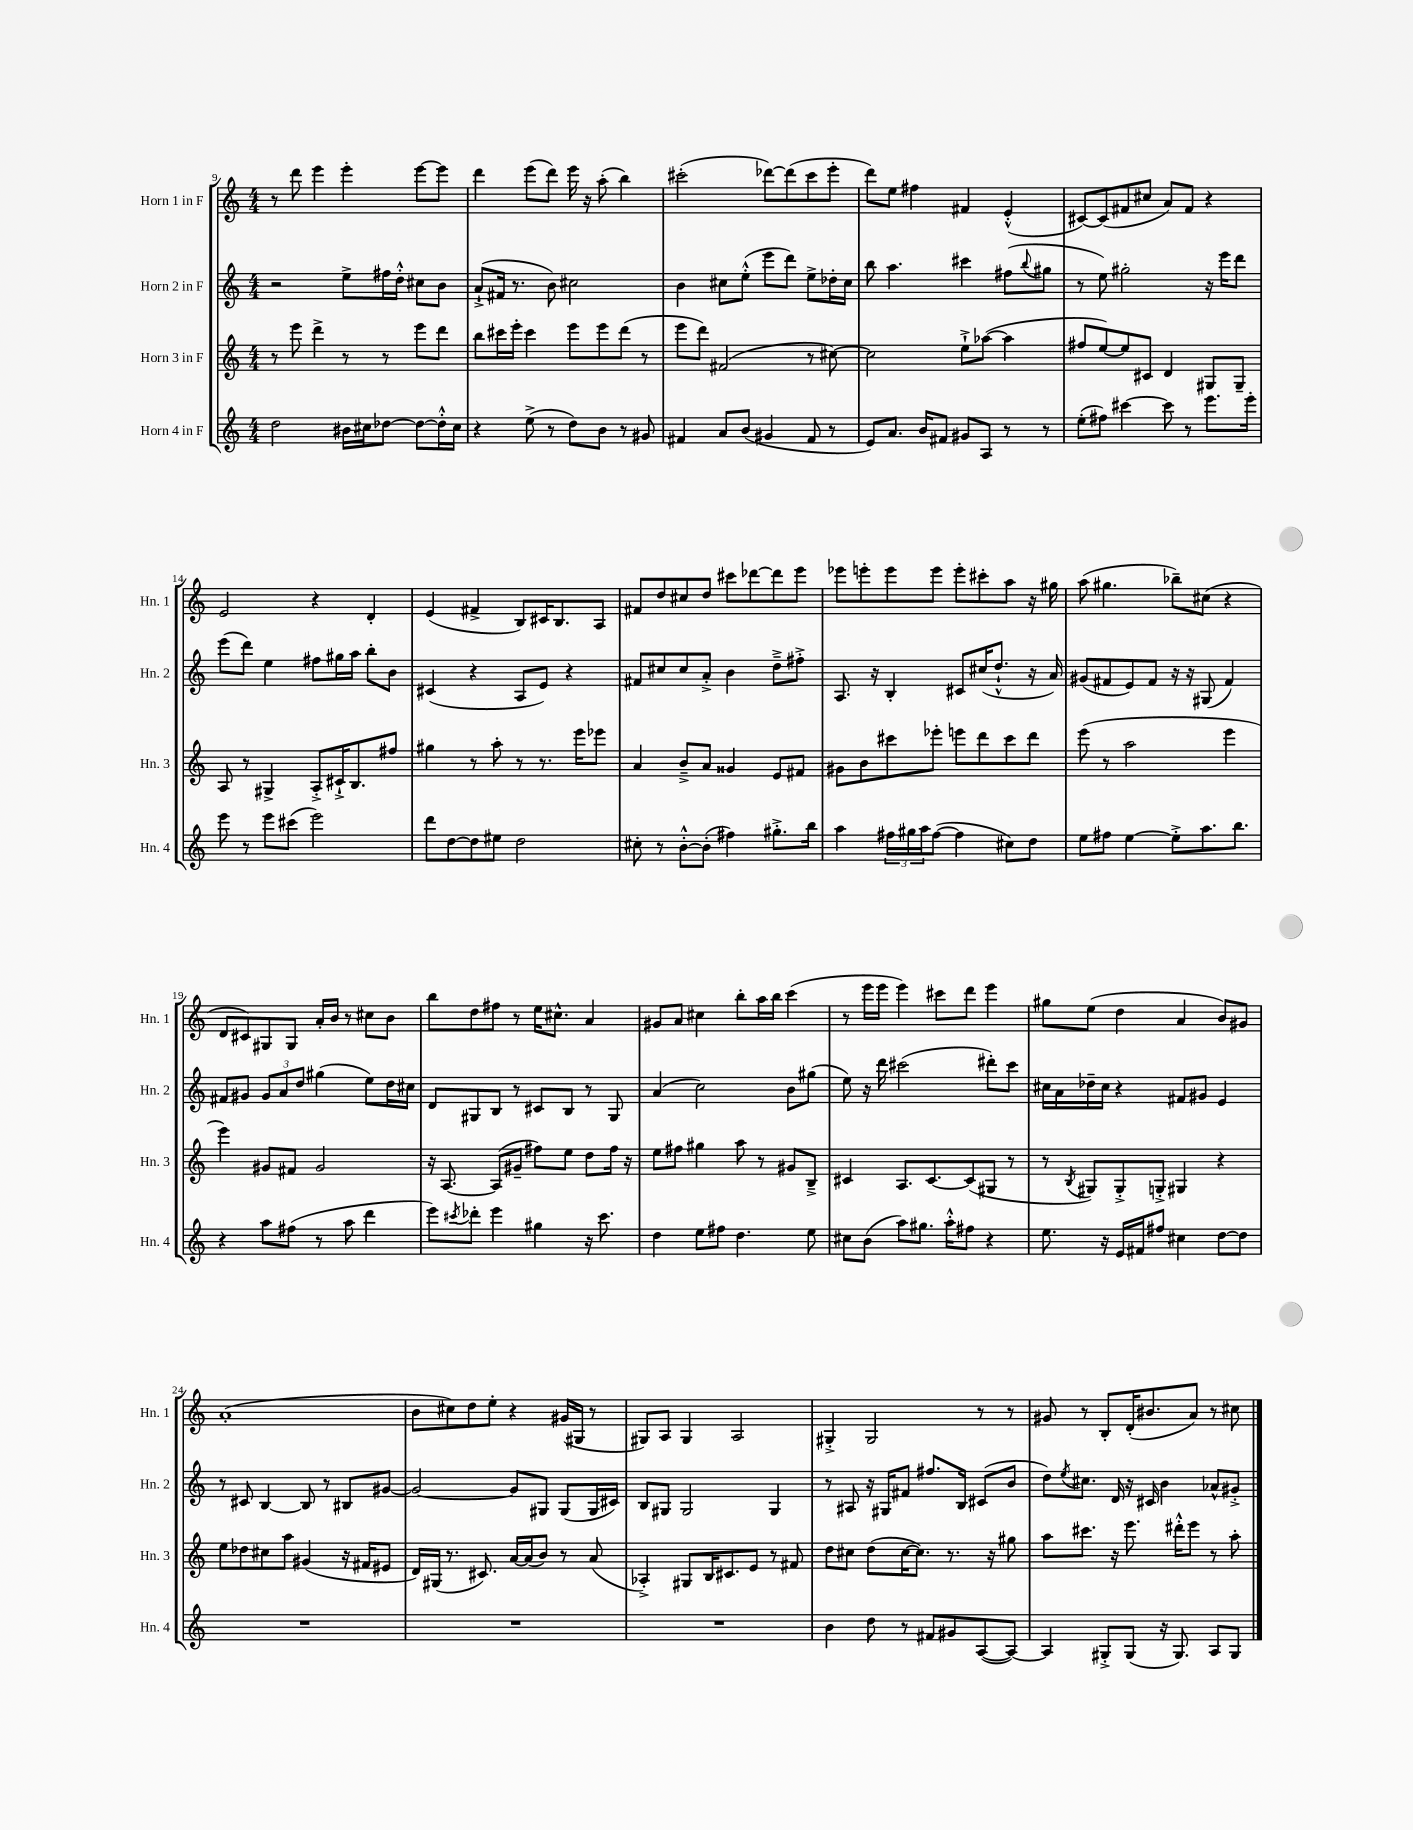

**kern	**kern	**kern	**kern
*staff4	*staff3	*staff2	*staff1
*clefG2	*clefG2	*clefG2	*clefG2
*k[]	*k[]	*k[]	*k[]
*M4/4	*M4/4	*M4/4	*M4/4
2dd	8r	2r	8r
.	8eee	.	8ddd
.	4ddd^	.	4eee
16b#	8r	8ee^	4eee'
16cc#	.	.	.
[8dd-	8r	16ff#	.
.	.	16dd'^^	.
8dd-_	8eee	8cc#	[8eee
16dd-'^^]	8ddd	8b	8eee]
16cc#	.	.	.
=	=	=	=
4r	8bb	(8a`^	4ddd
.	16ccc#	16f#	.
.	16eee'	8.r	.
(8ee^	4ccc#	.	(8eee
8r	.	8b)	8ddd)
8dd)	8eee	2cc#	16eee
.	.	.	16r
8b	8eee	.	(8aa'
8r	(8ddd	.	4bb)
8g#	8r	.	.
=	=	=	=
4f#	8eee	4b	(2ccc#'
.	8ddd)	.	.
8a	(2f#	8cc#	.
(8b	.	(8ee'^^	.
4g#	.	8eee	[8ddd-)
.	.	8ddd)	(8ddd-]
8f#	8r	8ee^	8ccc#
8r	[8cc#)	16dd-'	8eee'
.	.	16cc#	.
=	=	=	=
8e)	2cc#]	8bb	8ddd)
8.a	.	4.aa	8ee
.	.	.	4ff#
16b	.	.	.
8f#	.	.	.
8g#	8ee`^	4ccc#	4f#
8A	([8aa-	.	.
8r	4aa-]	(8ff#	(4e'^^
.	.	8qqbb	.
8r	.	8gg#	.
=	=	=	=
(8ee'	8ff#	8r	[8c#)
8ff#)	[8ee)	8ee)	(8c#]
[4ccc#	8ee]	2gg#'	8f#
.	8c#	.	8cc#
8ccc#]	4d	.	8a)
8r	.	.	8f#
8.eee	8G#	16r	4r
.	.	16eee	.
.	8G#~	8ddd	.
16eee'	.	.	.
=	=	=	=
8eee	8A	(8eee	2e
8r	8r	8ddd)	.
8eee	4G#^	4ee	.
(8ccc#	.	.	.
2eee)	8A'^	8ff#	4r
.	16c#`^	16gg#	.
.	8.B	16aa	.
.	.	8bb'	4d'
.	8ff#	8b	.
=	=	=	=
8ddd	4gg#	(4c#	(4e
[8dd	.	.	.
8dd]	8r	4r	4f#^
8ee#	8aa'	.	.
2dd	8r	8A	8B)
.	8.r	8e)	16c#
.	.	.	8.B
.	.	4r	.
.	16eee	.	.
.	8eee-	.	8A
=	=	=	=
8cc#'	4a	8f#	8f#
8r	.	8cc#	8dd
[8b'^^	8b~^	8cc#	8cc#
(8b']	8a	8a'^	8dd
4ff#)	4g##	4b	8ccc#
.	.	.	[8ddd-
8.gg#'^	8e	8dd~^	8ddd-]
.	8f#	8ff#'^	8eee
16bb	.	.	.
=	=	=	=
4aa	8g#	8.A	8eee-
.	8b	.	8eee'
.	.	16r	.
24ff#	8ccc#	4B'	8eee
24gg#	.	.	.
24aa	.	.	.
([8ff#	8eee-'	.	8eee
4ff#]	8eee	8c#	8eee'
.	8ddd	(16cc#	8ccc#'
.	.	8.dd`^^	.
8cc#)	8ccc#	.	8aa
8dd	8ddd	16r	16r
.	.	16a)	16gg#
=	=	=	=
8ee	(8eee	(8g#	(8aa
8ff#	8r	8f#	4.gg#
[4ee	2aa	8e)	.
.	.	8f#	.
8ee'^]	.	16r	8bb-~)
.	.	16r	.
8.aa	.	(8G#	(8cc#
.	4eee	4f#)	4r
8.bb	.	.	.
=	=	=	=
4r	4eee)	8f#	8d
.	.	8g#	8c#)
8aa	8g#	12g#	8G#
.	.	12a	.
(8ff#	8f#	.	8G#
.	.	12dd	.
8r	2g#	(4gg#	16a'
.	.	.	16b
8aa	.	.	8r
4ddd	.	8ee)	8cc#
.	.	16dd	8b
.	.	16cc#	.
=	=	=	=
8eee)	16r	8d	8bb
.	[8.A	.	.
8qccc#	.	.	.
8ddd-'	.	8G#	8dd
4eee	(8A]	8B	8ff#
.	8g#~	8r	8r
4gg#	8ff#)	8c#	16ee
.	.	.	8.cc#^^
.	8ee	8B	.
16r	8dd	8r	4a
8.ccc#	.	.	.
.	16ff#	8G#	.
.	16r	.	.
=	=	=	=
4dd	8ee	(4a	8g#
.	8ff#	.	8a
8ee	4gg#	2cc)	4cc#
8ff#	.	.	.
4.dd	8aa	.	8bb'
.	8r	.	16aa
.	.	.	16bb
.	8g#	8b	(4ccc
8ee	8B~^	(8gg#	.
=	=	=	=
8cc#	4c#	8ee)	8r
(8b	.	16r	16eee
.	.	16ddd	16eee
8aa)	8.A	(2ccc#	4eee)
8.gg#	.	.	.
.	[8.c#	.	.
.	.	.	8ccc#
16aa'^^	.	.	.
8ff#	(8c#]	.	8ddd
4r	8G#	8ddd#')	4eee
.	8r	8ccc#	.
=	=	=	=
8.ee	8r	16cc#	8gg#
.	.	16a	.
.	8qB	.	.
.	8G#)	16dd-~	(8ee
16r	.	16cc#	.
16e	8G#'^	4r	4dd
16f#	.	.	.
8ff#	8G'^	.	.
4cc#	4G#	8f#	4a
.	.	8g#	.
[8dd	4r	4e	8b)
8dd]	.	.	8g#
=	=	=	=
1r	8ee	8r	(1a'
.	8dd-	8c#	.
.	8cc#	[4B	.
.	8aa	.	.
.	(4g#	8B]	.
.	.	8r	.
.	16r	8B#	.
.	16f#	.	.
.	8e#	[8g#	.
=	=	=	=
1r	16d)	2g#_	8b
.	(16G#	.	.
.	8.r	.	8cc#)
.	.	.	8dd
.	8.c#)	.	.
.	.	.	8ee'
.	[16a	8g#]	4r
.	(16a]	.	.
.	8b)	8G#	.
.	8r	(8G#	(16g#
.	.	.	16G#
.	(8a	16G#	8r
.	.	16c#)	.
=	=	=	=
1r	4A-'^)	8B	8G#)
.	.	8G#	8A
.	8G#	2G#	4G#
.	16B	.	.
.	8.c#	.	.
.	.	.	2A
.	8e	.	.
.	8r	4G#	.
.	8f#	.	.
=	=	=	=
4b	8dd	8r	4G#'^
.	8cc#	8A#	.
8dd	(8dd	16r	2G#
.	.	16G#	.
8r	[16cc#	8f#	.
.	8.cc#])	.	.
8f#	.	8.ff#	.
8g#	8.r	.	.
.	.	16B	.
([8A	.	(8c#	8r
.	16r	.	.
8A_)	8gg#	8b	8r
=	=	=	=
4A]	8aa	8dd)	8g#
.	.	8qee	.
.	8.ccc#	8.cc#	8r
8G#'^	.	.	8B'
.	16r	16d	.
(8G#	8.eee	16r	(16d'
.	.	16c#	8.b#
16r	.	4b	.
8.G#)	16ddd#'^^	.	.
.	8eee	.	8a)
8A	8r	8a-^^	8r
8G#	8aa'	8g#'^	8cc#
==	==	==	==
*-	*-	*-	*-
